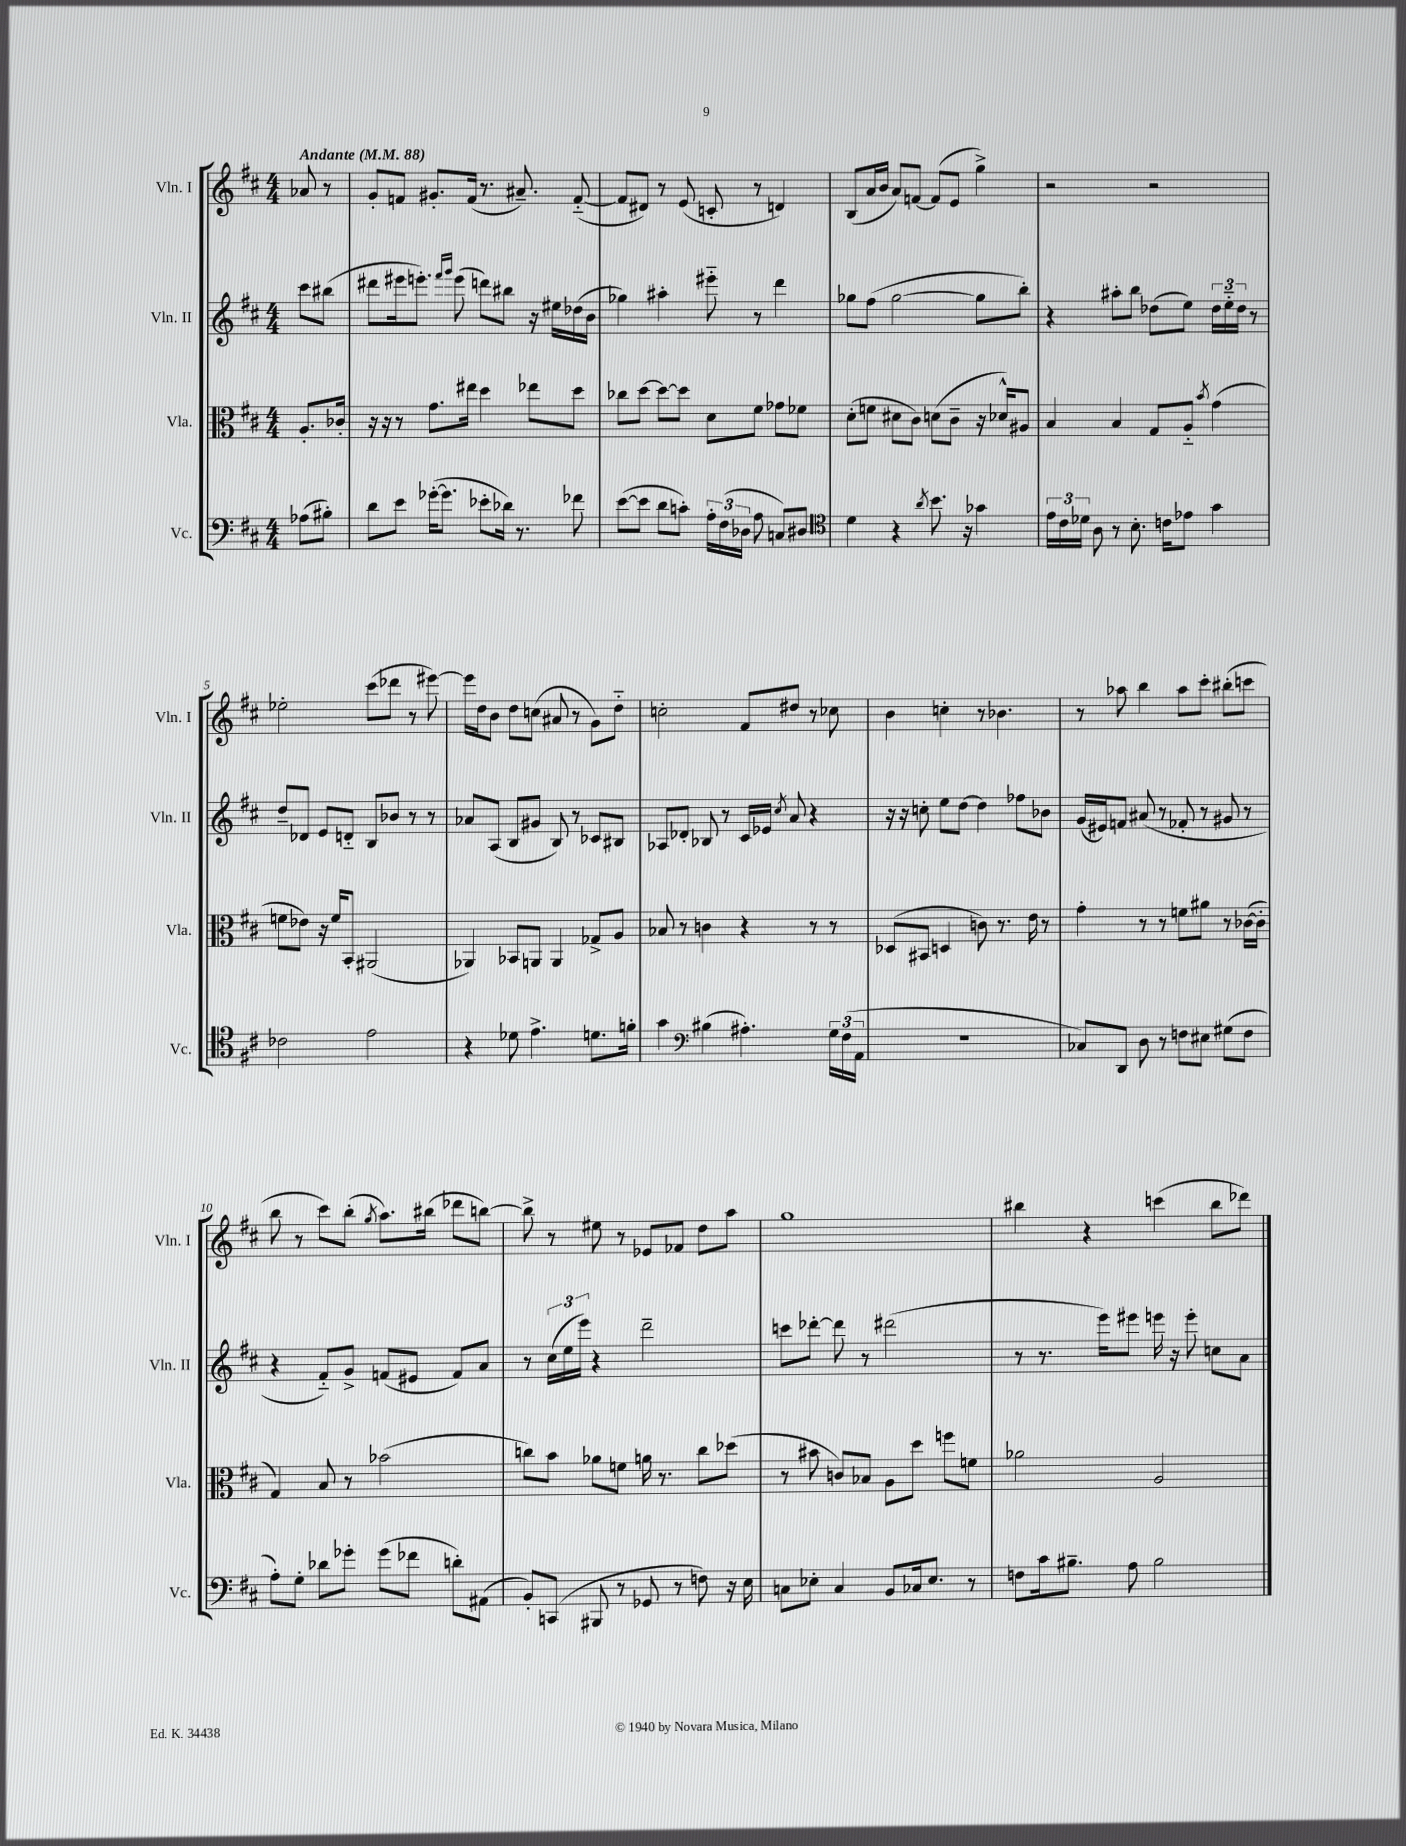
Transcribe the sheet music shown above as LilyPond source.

<<
\new StaffGroup <<
\new Staff = "s0" \with { instrumentName = "Vln. I" shortInstrumentName = "Vln. I" } {
    \clef treble \key d \major \numericTimeSignature \time 4/4 \partial 4 \tempo "Andante" 4 = 88
    \autoBeamOff aes'8 r8 |
    g'8[-. f'8] gis'8.[-. f'16]( r8. ais'8.--) f'8~-_( |
    f'8[ dis'8]) r8 e'8( c'8-. r8 d'4) |
    b8[( a'16 b'16] a'8[) f'8]~ f'8[( e'8] g''4->) |
    r2 r2 |
    ees''2-. cis'''8[( des'''8] r8 eis'''8~) |
    eis'''16[ d''16 b'8] d''8[ c''8]( ais'8 r8 g'8[) d''8]-_ |
    c''2-. fis'8[ dis''8] r8 ces''8 |
    b'4 c''4-. r8 bes'4. |
    r8 aes''8 b''4 aes''8[ cis'''8]-. bis''8[-.( c'''8] |
    b''8 r8 cis'''8[) b''8]-.( \acciaccatura { g''8 } a''8.[) bis''16]( des'''8[ b''8]~) |
    b''8-> r8 eis''8 r8 ees'8[ fes'8] d''8[ a''8] |
    g''1 |
    bis''4 r4 c'''4( bis''8[ des'''8]) \bar "|." |
}
\new Staff = "s1" \with { instrumentName = "Vln. II" shortInstrumentName = "Vln. II" } {
    \clef treble \key d \major \numericTimeSignature \time 4/4 \partial 4
    \autoBeamOff cis'''8[ bis''8]( |
    dis'''8[ eis'''16 e'''8.]-.) \grace { fis'''16[ g'''16] } e'''8( d'''8[) bis''8] r16 eis''16[ des''16( b'16] |
    ges''4) ais''4-. eis'''8-_ r8 d'''4 |
    ges''8[ fis''8]( ges''2~ ges''8[ b''8]-.) |
    r4 ais''8[-. b''8] des''8[( e''8]) \tuplet 3/2 { des''16[ e''16-_ des''16] } r8 |
    d''8[-- des'8] e'8[ d'8]-_ b8[ bes'8] r8 r8 |
    aes'8[ a8]( b8[ gis'8] b8) r8 ces'8[ bis8] |
    aes8[ des'8]-. bes8 r8 cis'16[ ees'16] \acciaccatura { cis''8 } a'8 r4 |
    r16 r16 c''8-. e''8[ d''8]~ d''4 fes''8[ bes'8] |
    g'16[( eis'16) f'8] ais'8( r8 fes'8-. r8 gis'8 r8 |
    r4 fis'8[-_) g'8]-> f'8[( eis'8] f'8[) a'8] |
    r8 \tuplet 3/2 { cis''16[( e''16 e'''16]) } r4 d'''2-- |
    c'''8[ des'''8]~-. des'''8 r8 dis'''2( |
    r8 r8. e'''16[) eis'''8] e'''16 r16 e'''8-. c''8[ a'8] \bar "|." |
}
\new Staff = "s2" \with { instrumentName = "Vla." shortInstrumentName = "Vla." } {
    \clef alto \key d \major \numericTimeSignature \time 4/4 \partial 4
    \autoBeamOff a8.[-. ces'16]-. |
    r16 r16 r8 g'8.[ eis''16] d''4 ees''8[ d''8] |
    ces''8[ d''8]~ d''8[~ d''8] d'8[ fis'8] ges'8[ fes'8] |
    d'8[-.( f'8] dis'8[ cis'8]) d'8[( cis'8]-- r16 des'16[-^) ais8] |
    b4 b4 g8[ a8]-_ \acciaccatura { b'8 } g'4( |
    f'8[ ees'8]) r16 f'16[ b,8]-. ais,2( |
    aes,4) bes,8[ a,8] a,4 ges8[-> a8] |
    bes8 r8 c'4 r4 r8 r8 |
    des8[( bis,8] d4 c'8) r8. e'16 r8 |
    g'4-. r8 r8 f'8[ ais'8] r8 ces'16[~( ces'16]-. |
    g4) b8 r8 bes'2( |
    c''8[) b'8] aes'8[ f'8] a'16 r8. c''8[ des''8]( |
    r8 bis'8 c'8[) bes8] a8[ d''8] f''8[ f'8] |
    aes'2 a2 \bar "|." |
}
\new Staff = "s3" \with { instrumentName = "Vc." shortInstrumentName = "Vc." } {
    \clef bass \key d \major \numericTimeSignature \time 4/4 \partial 4
    \autoBeamOff aes8[( bis8]-.) |
    d'8[ e'8] ges'16[~-.( ges'8.] ees'8[-. des'16]) r8. fes'8 |
    e'8[~( e'8] d'8[ c'8]-.) \tuplet 3/2 { a16[-. fis16( des16] } a8 c8[) dis8] |
    \clef tenor d'4 r4 \acciaccatura { a'8 } b'8. r16 ges'4 |
    \tuplet 3/2 { e'16[ cis'16 des'16] } a8 r8 b8.-. c'16[ ees'8] g'4 |
    ces'2 e'2 |
    r4 des'8 e'4.-> d'8.[ f'16]-. |
    g'4 \clef bass bis4( ais4.-.) \tuplet 3/2 { g16[ fis16( a,16] } |
    R1 |
    ces8[) d,8] d8 r8 f8[ eis8] gis8[( f8] |
    a8[-.) g8]-. des'8[ ges'8]-. ges'8[( fes'8] d'8[-.) ais,8]( |
    b,8[-.) c,8]( bis,,8 r8 ges,8 r8 f8) r16 e16 |
    c8[ ees8]-. c4 b,8[ ces16 ees8.] r8 |
    f8[ cis'16 bis8.]-- a8 bis2 \bar "|." |
}
>>
>>
